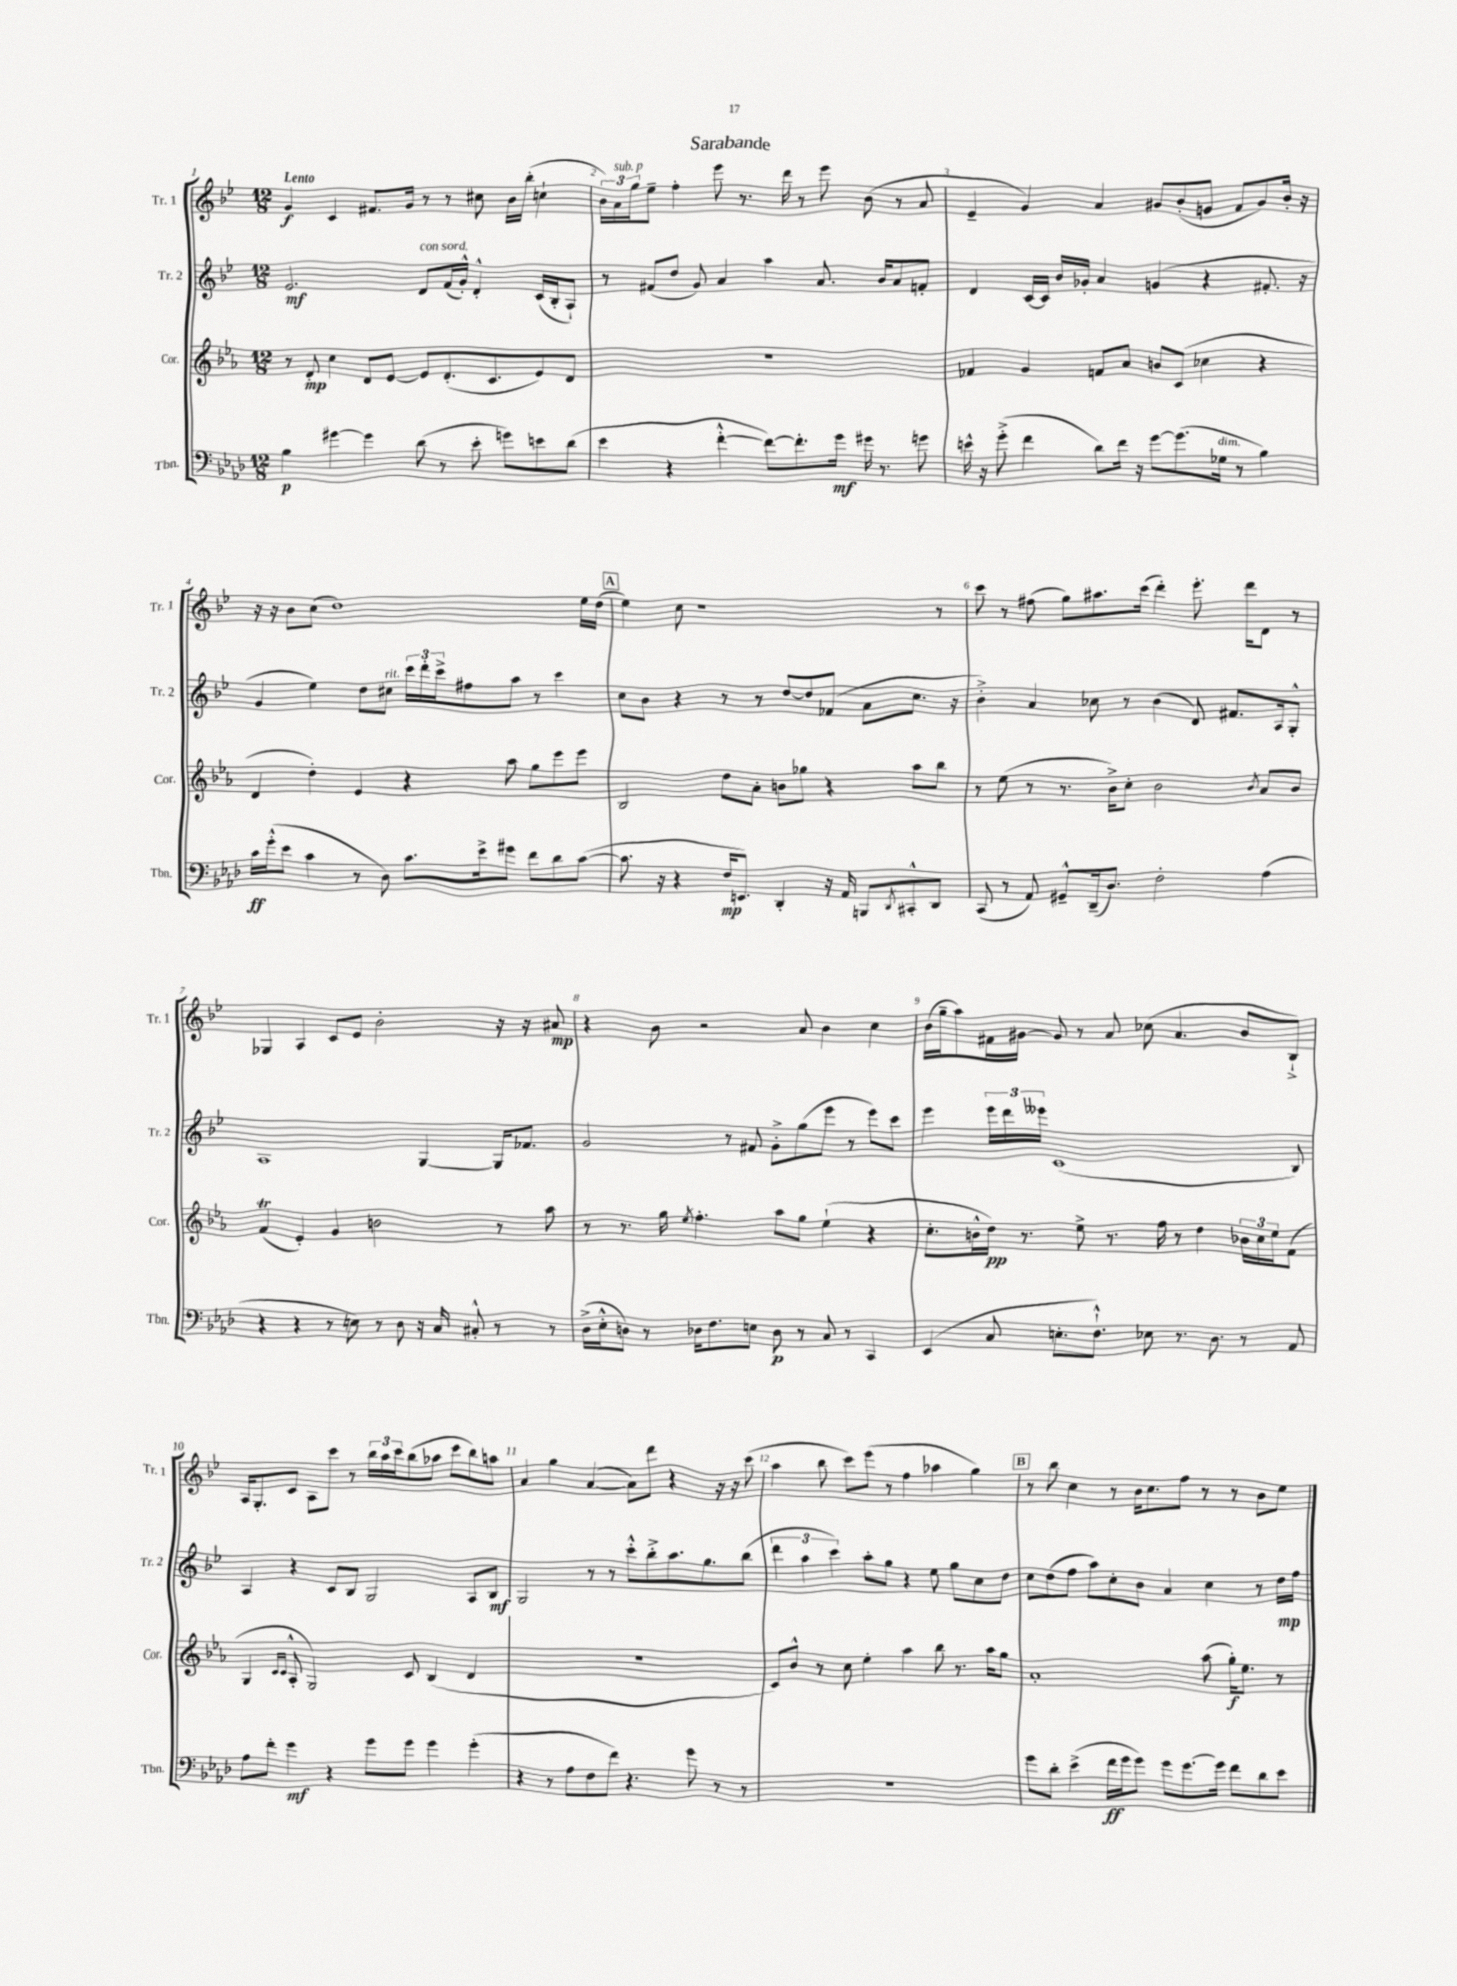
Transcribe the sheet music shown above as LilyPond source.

\header { title = "Sarabande" }
<<
\new StaffGroup <<
\new Staff = "s0" \with { instrumentName = "Tr. 1" shortInstrumentName = "Tr. 1" } {
    \clef treble \key bes \major \numericTimeSignature \time 12/8 \tempo "Lento"
    g'4\f c'4 fis'8. g'16 r8 r8 cis''8 bes'16 bes''16-.( c''4-! |
    \tuplet 3/2 { bes'16) a'16^\markup { \italic "sub. p" } g''16 } ees''8-- f''4-. ees'''8 r8. d'''16 r8 ees'''8 bes'8( r8 a'8 |
    ees'4-- g'4) a'4 gis'8 bes'8-.( g'8 f'8 g'8) bes'16-. r16 |
    r16 r16 bes'8 c''8( d''1) ees''16 d''16( |
    \mark \markup { \box "A" } ees''4) c''8 r1 r8 |
    c'''8 r8 fis''8( g''8) ais''8. c'''16( d'''4-.) ees'''8.-. d'''16 d'8 r8 |
    ges4 a4 c'8 ees'8 bes'2-. r16 r16 ais'8\mp |
    r4 bes'8 r2 a'8 bes'4 c''4 |
    bes'16( g''16-- a''8) fis'16 gis'16~ gis'8 r8 a'8 ces''8( a'4. bes'8 bes8-!->) |
    a16 g8.-. c'8 a8 c'''8 r8 \tuplet 3/2 { bes''16 a''16 c'''16 } bes''8( aes''8 c'''8 bes''8) a''8 |
    a'4 g''4 a'4~( a'8) d'''8 r4 r16 r16 c'''8( |
    a''4 bes''8 c'''8) ees'''8( r8 f''4 aes''4 g''4) |
    \mark \markup { \box "B" } r8 bes''8 c''4 r8 bes'16 c''8. f''8 r8 r8 bes'8 ees''8 \bar "|." |
}
\new Staff = "s1" \with { instrumentName = "Tr. 2" shortInstrumentName = "Tr. 2" } {
    \clef treble \key bes \major \numericTimeSignature \time 12/8
    ees'2.\mf d'8^\markup { \italic "con sord." } f'16( g'16-.-^) d'4-.-^ c'16( bes16-. a8-!) |
    r8 fis'8( d''8 g'8) a'4 a''4 a'8. bes'16 a'8 f'8-. |
    d'4 c'16~ c'16 bes'16 ges'16-. a'4 g'4( r4 fis'8.-. r16 |
    g'4 ees''4) d''8 cis''8^\markup { \italic "rit." } \tuplet 3/2 { c'''16 d'''16-. c'''16-> } fis''8 a''8 r8 c'''4 |
    \mark \markup { \box "A" } c''8 bes'8 r4 r8 r8 d''8~ d''8 fes'8( a'8 c''8. r16 |
    bes'4-.->) a'4 ces''8 r8 bes'4( d'8) fis'8. a16 g8-.-^ |
    a1 g4~ g16 fes'8. |
    g'2 r8 fis'8 g'8-.-> g''8( ees'''8 r8 ees'''8) c'''8 |
    ees'''4 \tuplet 3/2 { ees'''16 d'''16 eeses'''16 } c'1( bes8) |
    a4 r4 c'8 bes8 g2 a8 bes8\mf |
    g2 r8 r8 c'''8-.-^ bes''8-.-> a''8. g''8. bes''8( |
    \tuplet 3/2 { d'''4 a''4 c'''4) } a''8-. g''8 r4 ees''8 g''8 c''8 d''8 |
    \mark \markup { \box "B" } c''8 d''8( f''8 a''8) c''8-. bes'8 a'4 c''4 r8 d''16\mp f''16 \bar "|." |
}
\new Staff = "s2" \with { instrumentName = "Cor." shortInstrumentName = "Cor." } {
    \clef treble \key ees \major \numericTimeSignature \time 12/8
    r8 d'8-.\mp c''4 d'8 ees'8~ ees'8 d'8.-.( c'8. ees'8) d'8 |
    R1. |
    fes'4 g'4 f'8 aes'8 b'8 c'8( ces''4 r4 |
    d'4 d''4-.) ees'4 r4 aes''8 g''8 ees'''8 ees'''8 |
    \mark \markup { \box "A" } bes2 d''8 aes'8-. b'8 ges''8 r4 aes''8 bes''8 |
    r8 ees''8( r8 r8. bes'16->) c''8-. bes'2 \acciaccatura { bes'8 } aes'8 bes'8 |
    f'4\trill( ees'4-.) g'4 b'2 r8 aes''8 |
    r8 r8. g''16 \acciaccatura { ees''8 } f''4.-. aes''8 g''8 ees''4-!( r4 |
    c''8.-. b'16-^ d''16\pp) r8. ees''8-> r8. f''16 r8 d''4 \tuplet 3/2 { bes'16 c''16 ees''16 } f'8( |
    g4 \grace { c'16 c'16 } aes8-.-^ g2) c'8 bes4( d'4 |
    R1. |
    c'8) bes'8-^ r8 c''8 ees''4-. aes''4 bes''8 r8. aes''16 g''8 |
    \mark \markup { \box "B" } aes'1-. aes''8( g''16-.\f) ees''8. r8 \bar "|." |
}
\new Staff = "s3" \with { instrumentName = "Tbn." shortInstrumentName = "Tbn." } {
    \clef bass \key aes \major \numericTimeSignature \time 12/8
    bes4\p gis'4~ gis'4 des'8( r8 ees'8-. g'8) e'8 des'8( |
    ees'4 r4 f'4~-.-^ f'8~) f'8.-. g'16\mf gis'16 r8. g'8 |
    e'16-^ r16 g'8-.->( f'4 des'8) f'16 r16 g'8~ g'8.( ges16^\markup { \italic "dim." } r8 bes4) |
    c'16\ff g'16-.-^( ees'8 c'4 r8 des8) c'8. ees'16-> gis'8 f'8 des'8 c'8~( |
    \mark \markup { \box "A" } c'8. r16 r4 f16\mp e,8.) des,4-. r16 aes,16 b,,8 \acciaccatura { des,8 } cis,8-.-^ des,8 |
    c,8( r8 aes,8) gis,8---^ des,16--( des8.) f2-. aes4( |
    r4 r4 r8 e8) r8 des8 r16 c16 cis8-.-^ r8 r8 |
    des16->( ees16-.-^ d8) r8 des16 f8. e8 des8\p r8 c8 r8 c,4 |
    ees,4( c8 e8.-. f8.-!-^) ees8 r8. des8. r8 aes,8 |
    aes8 f'8-. g'4\mf r4 g'8 g'8 g'4 g'4-.( |
    r4 r8 aes8 f8 f'8) r4. g'8 r8 r8 |
    R1. |
    \mark \markup { \box "B" } g'8 des'8-. ees'4->( f'16\ff g'16 g'8) g'8 g'8.~ g'16 f'8 des'8 ees'8 \bar "|." |
}
>>
>>
\layout { \context { \Score \override BarNumber.break-visibility = ##(#f #t #t) barNumberVisibility = #all-bar-numbers-visible } }
